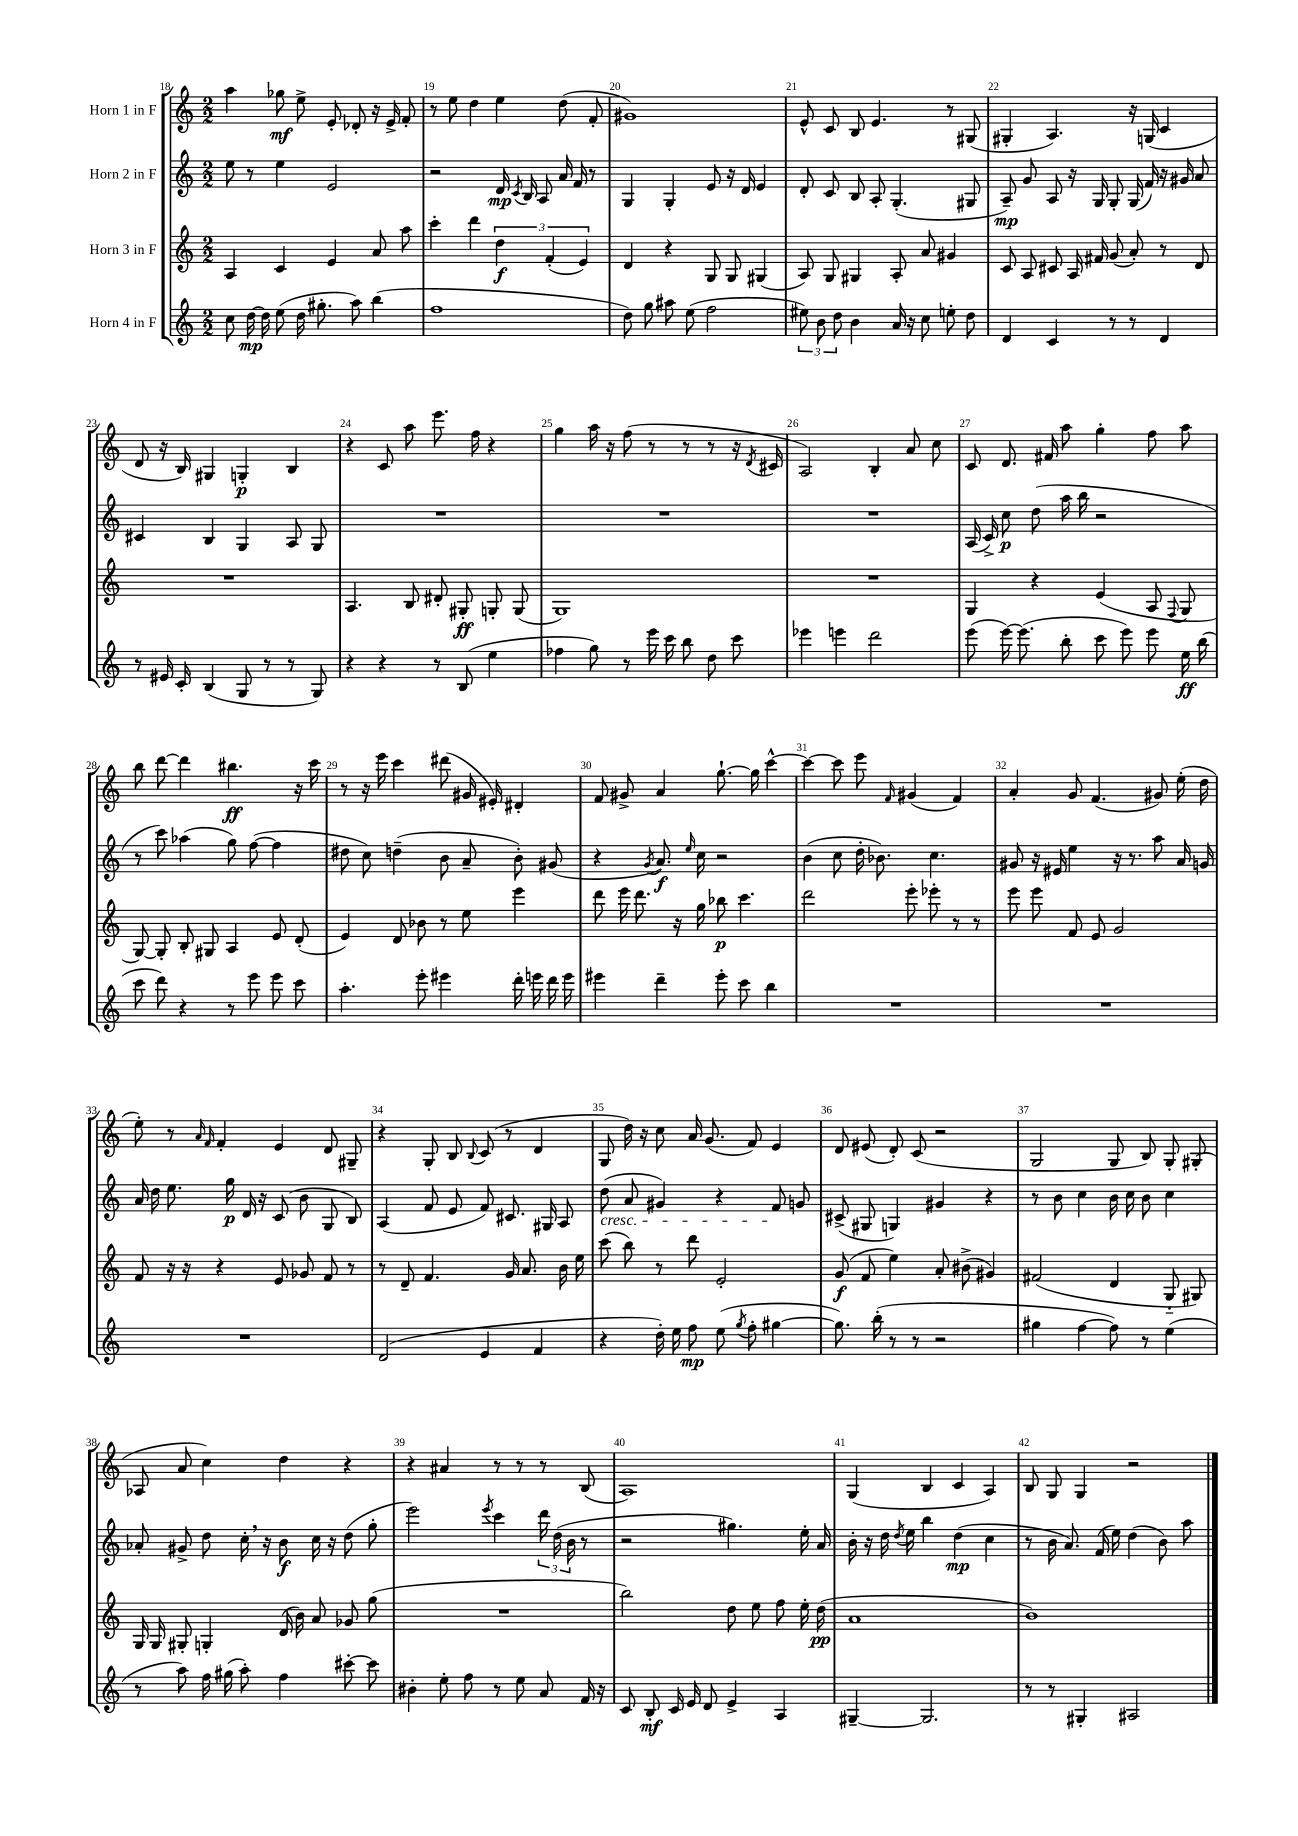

**kern	**dynam	**kern	**dynam	**kern	**dynam	**kern	**dynam
*part4	*part4	*part3	*part3	*part2	*part2	*part1	*part1
*staff4	*staff4	*staff3	*staff3	*staff2	*staff2	*staff1	*staff1
*I"Horn 4 in F	*	*I"Horn 3 in F	*	*I"Horn 2 in F	*	*I"Horn 1 in F	*
*clefG2	*	*clefG2	*	*clefG2	*	*clefG2	*
*k[]	*	*k[]	*	*k[]	*	*k[]	*
*M2/2	*	*M2/2	*	*M2/2	*	*M2/2	*
=18	=18	=18	=18	=18	=18	=18	=18
8cc\	.	4A/	.	8ee\	.	4aa\	.
[16dd\	mp	.	.	8r	.	.	.
16dd\]	.	.	.	.	.	.	.
(8ee\	.	4c/	.	4ee\	.	8gg-X\	mf
16dd\	.	.	.	.	.	8ee^\	.
8.gg#X'\	.	.	.	.	.	.	.
.	.	4e/	.	2e/	.	8e'/	.
8aa\)	.	.	.	.	.	8d-X'/	.
(4bb\	.	8a/	.	.	.	16r	.
.	.	.	.	.	.	16e^/	.
.	.	8aa\	.	.	.	8f'/	.
=19	=19	=19	=19	=19	=19	=19	=19
1ff	.	4ccc'\	.	2r	.	8r	.
.	.	.	.	.	.	8ee\	.
.	.	4ddd\	.	.	.	4dd\	.
.	.	6dd\	f	16d/	mp	4ee\	.
.	.	.	.	8qc/	.	.	.
.	.	.	.	16B/	.	.	.
.	.	.	.	8A/	.	.	.
.	.	(6f'/	.	.	.	.	.
.	.	.	.	16a/	.	(8dd\	.
.	.	.	.	16f/	.	.	.
.	.	6e/)	.	.	.	.	.
.	.	.	.	8r	.	8f'/	.
=20	=20	=20	=20	=20	=20	=20	=20
8dd\)	.	4d/	.	4G/	.	1g#X)	.
8gg\	.	.	.	.	.	.	.
8aa#X\	.	4r	.	4G'/	.	.	.
(8ee\	.	.	.	.	.	.	.
2ff\	.	8G/	.	8e/	.	.	.
.	.	8G/	.	16r	.	.	.
.	.	.	.	16d/	.	.	.
.	.	(4G#X/	.	4e/	.	.	.
=21	=21	=21	=21	=21	=21	=21	=21
12ee#X\)	.	8A/)	.	8d'/	.	8e^^/	.
12b\	.	.	.	.	.	.	.
.	.	8G/	.	8c/	.	8c/	.
12dd\	.	.	.	.	.	.	.
4b\	.	4G#X/	.	8B/	.	8B/	.
.	.	.	.	8A'/	.	4.e/	.
16a/	.	8A'/	.	(4.G'/	.	.	.
16r	.	.	.	.	.	.	.
8cc\	.	8a/	.	.	.	.	.
8een'\	.	4g#X/	.	.	.	8r	.
8dd\	.	.	.	8G#X/	.	(8G#X/	.
=22	=22	=22	=22	=22	=22	=22	=22
4d/	.	8c/	.	8A~/)	mp	4G#X'/	.
.	.	8A/	.	8g/	.	.	.
4c/	.	8c#X/	.	8A/	.	4.A/)	.
.	.	16A/	.	16r	.	.	.
.	.	16f#X/	.	16G/	.	.	.
8r	.	(8g/	.	8G'/	.	.	.
8r	.	8a'/)	.	(16G/	.	16r	.
.	.	.	.	16f/)	.	(16Gn/	.
4d/	.	8r	.	16r	.	4c/	.
.	.	.	.	16g#X/	.	.	.
.	.	8d/	.	8a/	.	.	.
!!LO:LB:g=z
=23	=23	=23	=23	=23	=23	=23	=23
8r	.	1r	.	4c#X/	.	8d/	.
16e#X/	.	.	.	.	.	16r	.
16c'/	.	.	.	.	.	16B/)	.
(4B/	.	.	.	4B/	.	4G#X/	.
8G/	.	.	.	4G/	.	4Gn'/	p
8r	.	.	.	.	.	.	.
8r	.	.	.	8A/	.	4B/	.
8G/)	.	.	.	8G/	.	.	.
=24	=24	=24	=24	=24	=24	=24	=24
4r	.	4.A/	.	1r	.	4r	.
4r	.	.	.	.	.	8c/	.
.	.	8B/	.	.	.	8aa\	.
8r	.	8d#X'/	.	.	.	8.eee\	.
(8B/	.	8G#X'/	ff	.	.	.	.
.	.	.	.	.	.	16ff\	.
4ee\	.	8Gn'/	.	.	.	4r	.
.	.	(8G/	.	.	.	.	.
=25	=25	=25	=25	=25	=25	=25	=25
4ff-X\	.	1G)	.	1r	.	4gg\	.
8gg\)	.	.	.	.	.	16aa\	.
.	.	.	.	.	.	16r	.
8r	.	.	.	.	.	(8ff\	.
16eee\	.	.	.	.	.	8r	.
16ccc\	.	.	.	.	.	.	.
8bb\	.	.	.	.	.	8r	.
8dd\	.	.	.	.	.	8r	.
8ccc\	.	.	.	.	.	16r	.
.	.	.	.	.	.	8qd/	.
.	.	.	.	.	.	16c#X/	.
=26	=26	=26	=26	=26	=26	=26	=26
4eee-X\	.	1r	.	1r	.	2A/)	.
4eeen\	.	.	.	.	.	.	.
2ddd\	.	.	.	.	.	4B'/	.
.	.	.	.	.	.	8a/	.
.	.	.	.	.	.	8cc\	.
=27	=27	=27	=27	=27	=27	=27	=27
(8eee\	.	4G/	.	(16A/	.	8c/	.
.	.	.	.	16c^/)	.	.	.
[16eee\)	.	.	.	8cc\	p	8.d/	.
(8.eee\]	.	.	.	.	.	.	.
.	.	4r	.	(8dd\	.	.	.
.	.	.	.	.	.	16f#X/	.
8bb'\	.	.	.	16aa\	.	8aa\	.
.	.	.	.	16bb\	.	.	.
8ccc\	.	(4e/	.	2r	.	4gg'\	.
8eee\)	.	.	.	.	.	.	.
8eee\	.	8A/	.	.	.	8ff\	.
.	.	8qqF/	.	.	.	.	.
16ee\	ff	8G/	.	.	.	8aa\	.
(16bb\	.	.	.	.	.	.	.
!!LO:LB:g=z
=28	=28	=28	=28	=28	=28	=28	=28
8ccc\	.	[8G/)	.	8r	.	8bb\	.
8ddd\)	.	8G'/]	.	8ccc\)	.	[8ddd\	.
4r	.	8B'/	.	(4aa-X\	.	4ddd\]	.
.	.	8G#X/	.	.	.	.	.
8r	.	4A/	.	8gg\)	.	4.bb#X\	ff
8eee\	.	.	.	([8ff\	.	.	.
8eee\	.	8e/	.	4ff\]	.	.	.
8ccc\	.	(8d'/	.	.	.	16r	.
.	.	.	.	.	.	16ccc\	.
=29	=29	=29	=29	=29	=29	=29	=29
4.aa'\	.	4e/)	.	8dd#X\	.	8r	.
.	.	.	.	8cc\)	.	16r	.
.	.	.	.	.	.	16eee\	.
.	.	8d/	.	(4ddn~\	.	4ccc\	.
8eee'\	.	8b-X\	.	.	.	.	.
4eee#X\	.	8r	.	8b\	.	(8ddd#X\	.
.	.	8ee\	.	8a~/	.	16g#X/	.
.	.	.	.	.	.	16e#X'/)	.
16ddd'\	.	4eee\	.	8b'\)	.	4d#X'/	.
16eeen\	.	.	.	.	.	.	.
16ddd\	.	.	.	(8g#X/	.	.	.
16eee\	.	.	.	.	.	.	.
=30	=30	=30	=30	=30	=30	=30	=30
4eee#X\	.	8ddd\	.	4r	.	8f/	.
.	.	16eee\	.	.	.	8g#X^/	.
.	.	8.ddd\	.	.	.	.	.
.	.	.	.	8qg/	.	.	.
4ddd~\	.	.	.	8.a/)	f	4a/	.
.	.	16r	.	.	.	.	.
.	.	.	.	16qqee/	.	.	.
.	.	16gg\	.	16cc\	.	.	.
8eee#'\	.	8bb-X\	p	2r	.	[8.gg`\	.
8ccc\	.	4.ccc\	.	.	.	.	.
.	.	.	.	.	.	16gg\]	.
4bb\	.	.	.	.	.	[4ccc^^\	.
=31	=31	=31	=31	=31	=31	=31	=31
1r	.	2ddd\	.	(4b\	.	4ccc\_	.
.	.	.	.	8cc\	.	8ccc\]	.
.	.	.	.	16dd'\	.	8eee\	.
.	.	.	.	8.b-X\)	.	.	.
.	.	.	.	.	.	16qqf/	.
.	.	8eee'\	.	.	.	(4g#X/	.
.	.	8eee-X'\	.	4.cc\	.	.	.
.	.	8r	.	.	.	4f/)	.
.	.	8r	.	.	.	.	.
=32	=32	=32	=32	=32	=32	=32	=32
1r	.	8eee\	.	8g#X/	.	4a'/	.
.	.	8eee\	.	16r	.	.	.
.	.	.	.	16e#X/	.	.	.
.	.	8f/	.	4ee\	.	8g/	.
.	.	8e/	.	.	.	(4.f/	.
.	.	2g/	.	16r	.	.	.
.	.	.	.	8.r	.	.	.
.	.	.	.	8aa\	.	8g#X/)	.
.	.	.	.	16a/	.	(16ee'\	.
.	.	.	.	16gn/	.	16dd\	.
!!LO:LB:g=z
=33	=33	=33	=33	=33	=33	=33	=33
1r	.	8f/	.	16a/	.	8ee'\)	.
.	.	.	.	16dd\	.	.	.
.	.	16r	.	8.ee\	.	8r	.
.	.	16r	.	.	.	.	.
.	.	.	.	.	.	16qqa/	.
.	.	.	.	.	.	16qqf/	.
.	.	4r	.	.	.	4f'/	.
.	.	.	.	16gg\	p	.	.
.	.	.	.	16d/	.	.	.
.	.	.	.	16r	.	.	.
.	.	8e/	.	(8c/	.	4e/	.
.	.	8g-X/	.	8b\	.	.	.
.	.	8f/	.	8G/	.	8d/	.
.	.	8r	.	8B/)	.	8G#X~/	.
=34	=34	=34	=34	=34	=34	=34	=34
(2d/	.	8r	.	(4A/	.	4r	.
.	.	8d~/	.	.	.	.	.
.	.	4.f/	.	8f/	.	8G'/	.
.	.	.	.	8e/	.	8B/	.
.	.	.	.	.	.	8qqB/	.
4e/	.	.	.	8f/)	.	(8c/	.
.	.	16g/	.	8.c#X/	.	8r	.
.	.	8.a/	.	.	.	.	.
4f/	.	.	.	.	.	4d/	.
.	.	.	.	16G#X/	.	.	.
.	.	16b\	.	8A/	.	.	.
.	.	16ee\	.	.	.	.	.
=35	=35	=35	=35	=35	=35	=35	=35
!	!	!	!	!LO:TX:b:i:t=cresc.	!	!	!
4r	.	(8ccc\	.	(8dd\	.	8G/	.
.	.	8bb\)	.	8a/	.	16dd\)	.
.	.	.	.	.	.	16r	.
16dd'\)	.	8r	.	4g#X/)	.	8cc\	.
16ee\	.	.	.	.	.	.	.
8ff\	mp	8ddd\	.	.	.	16a/	.
.	.	.	.	.	.	(8.g/	.
(8ee\	.	2e'/	.	4r	.	.	.
8qgg/	.	.	.	.	.	.	.
8ff'\	.	.	.	.	.	8f/)	.
[4gg#X\	.	.	.	8f/	.	4e/	.
.	.	.	.	8gn/	.	.	.
=36	=36	=36	=36	=36	=36	=36	=36
8.gg#\])	.	(8g/	f	(8c#X^/	.	8d/	.
.	.	8f/	.	8G#X/	.	(8e#X/	.
(16bb'\	.	.	.	.	.	.	.
8r	.	4ee\)	.	4Gn/)	.	8d'/)	.
8r	.	.	.	.	.	(8c/	.
2r	.	8a'/	.	4g#X/	.	2r	.
.	.	(8b#X^\	.	.	.	.	.
.	.	4g#X/)	.	4r	.	.	.
=37	=37	=37	=37	=37	=37	=37	=37
4gg#X\	.	(2f#X/	.	8r	.	2G/	.
.	.	.	.	8b\	.	.	.
[4ff\	.	.	.	4cc\	.	.	.
8ff\])	.	4d/	.	16b\	.	8G/	.
.	.	.	.	16cc\	.	.	.
8r	.	.	.	8b\	.	8B/)	.
(4ee\	.	8G/	.	4cc\	.	8G'/	.
.	.	8G#X/)	.	.	.	(8G#X'/	.
!!LO:LB:g=z
=38	=38	=38	=38	=38	=38	=38	=38
8r	.	16G/	.	8a-X'/	.	8A-X/	.
.	.	16G/	.	.	.	.	.
8aa\)	.	8G#X'/	.	8g#X^/	.	8a/	.
16ff\	.	4Gn'/	.	8dd\	.	4cc\)	.
(16gg#X\	.	.	.	.	.	.	.
8aa'\)	.	.	.	16cc',\	.	.	.
.	.	.	.	16r	.	.	.
4ff\	.	(16d/	.	8b\	f	4dd\	.
.	.	16b\)	.	.	.	.	.
.	.	8a/	.	16cc\	.	.	.
.	.	.	.	16r	.	.	.
[8ccc#X'\	.	8g-X/	.	(8dd\	.	4r	.
8ccc#\]	.	(8gg\	.	8gg'\	.	.	.
=39	=39	=39	=39	=39	=39	=39	=39
4b#X'\	.	1r	.	2eee\)	.	4r	.
8ee'\	.	.	.	.	.	4a#X/	.
8ff\	.	.	.	.	.	.	.
.	.	.	.	8qeee/	.	.	.
8r	.	.	.	4ccc\	.	8r	.
8ee\	.	.	.	.	.	8r	.
8a/	.	.	.	24ddd\	.	8r	.
.	.	.	.	(24dd\	.	.	.
.	.	.	.	24b\	.	.	.
16f/	.	.	.	8r	.	(8B/	.
16r	.	.	.	.	.	.	.
=40	=40	=40	=40	=40	=40	=40	=40
8c/	.	2bb\)	.	2r	.	1A)	.
8B'/	mf	.	.	.	.	.	.
16c/	.	.	.	.	.	.	.
16e/	.	.	.	.	.	.	.
8d/	.	.	.	.	.	.	.
4e^/	.	8dd\	.	4.gg#X\)	.	.	.
.	.	8ee\	.	.	.	.	.
4A/	.	8ff\	.	.	.	.	.
.	.	16ee'\	.	16ee'\	.	.	.
.	.	(16dd\	pp	16a/	.	.	.
=41	=41	=41	=41	=41	=41	=41	=41
[4G#X~/	.	1a	.	16b'\	.	(4G/	.
.	.	.	.	16r	.	.	.
.	.	.	.	16dd\	.	.	.
.	.	.	.	8qdd/	.	.	.
.	.	.	.	16ee\	.	.	.
2.G#/]	.	.	.	4bb\	.	4B/	.
.	.	.	.	(4dd\	mp	4c/	.
.	.	.	.	4cc\	.	4A/)	.
=42	=42	=42	=42	=42	=42	=42	=42
8r	.	1b)	.	8r	.	8B/	.
8r	.	.	.	16b\	.	8G/	.
.	.	.	.	8.a/)	.	.	.
4G#X'/	.	.	.	.	.	4G/	.
.	.	.	.	(16f/	.	.	.
.	.	.	.	16ee\)	.	.	.
2A#X/	.	.	.	(4dd\	.	2r	.
.	.	.	.	8b\)	.	.	.
.	.	.	.	8aa\	.	.	.
==	==	==	==	==	==	==	==
*-	*-	*-	*-	*-	*-	*-	*-
